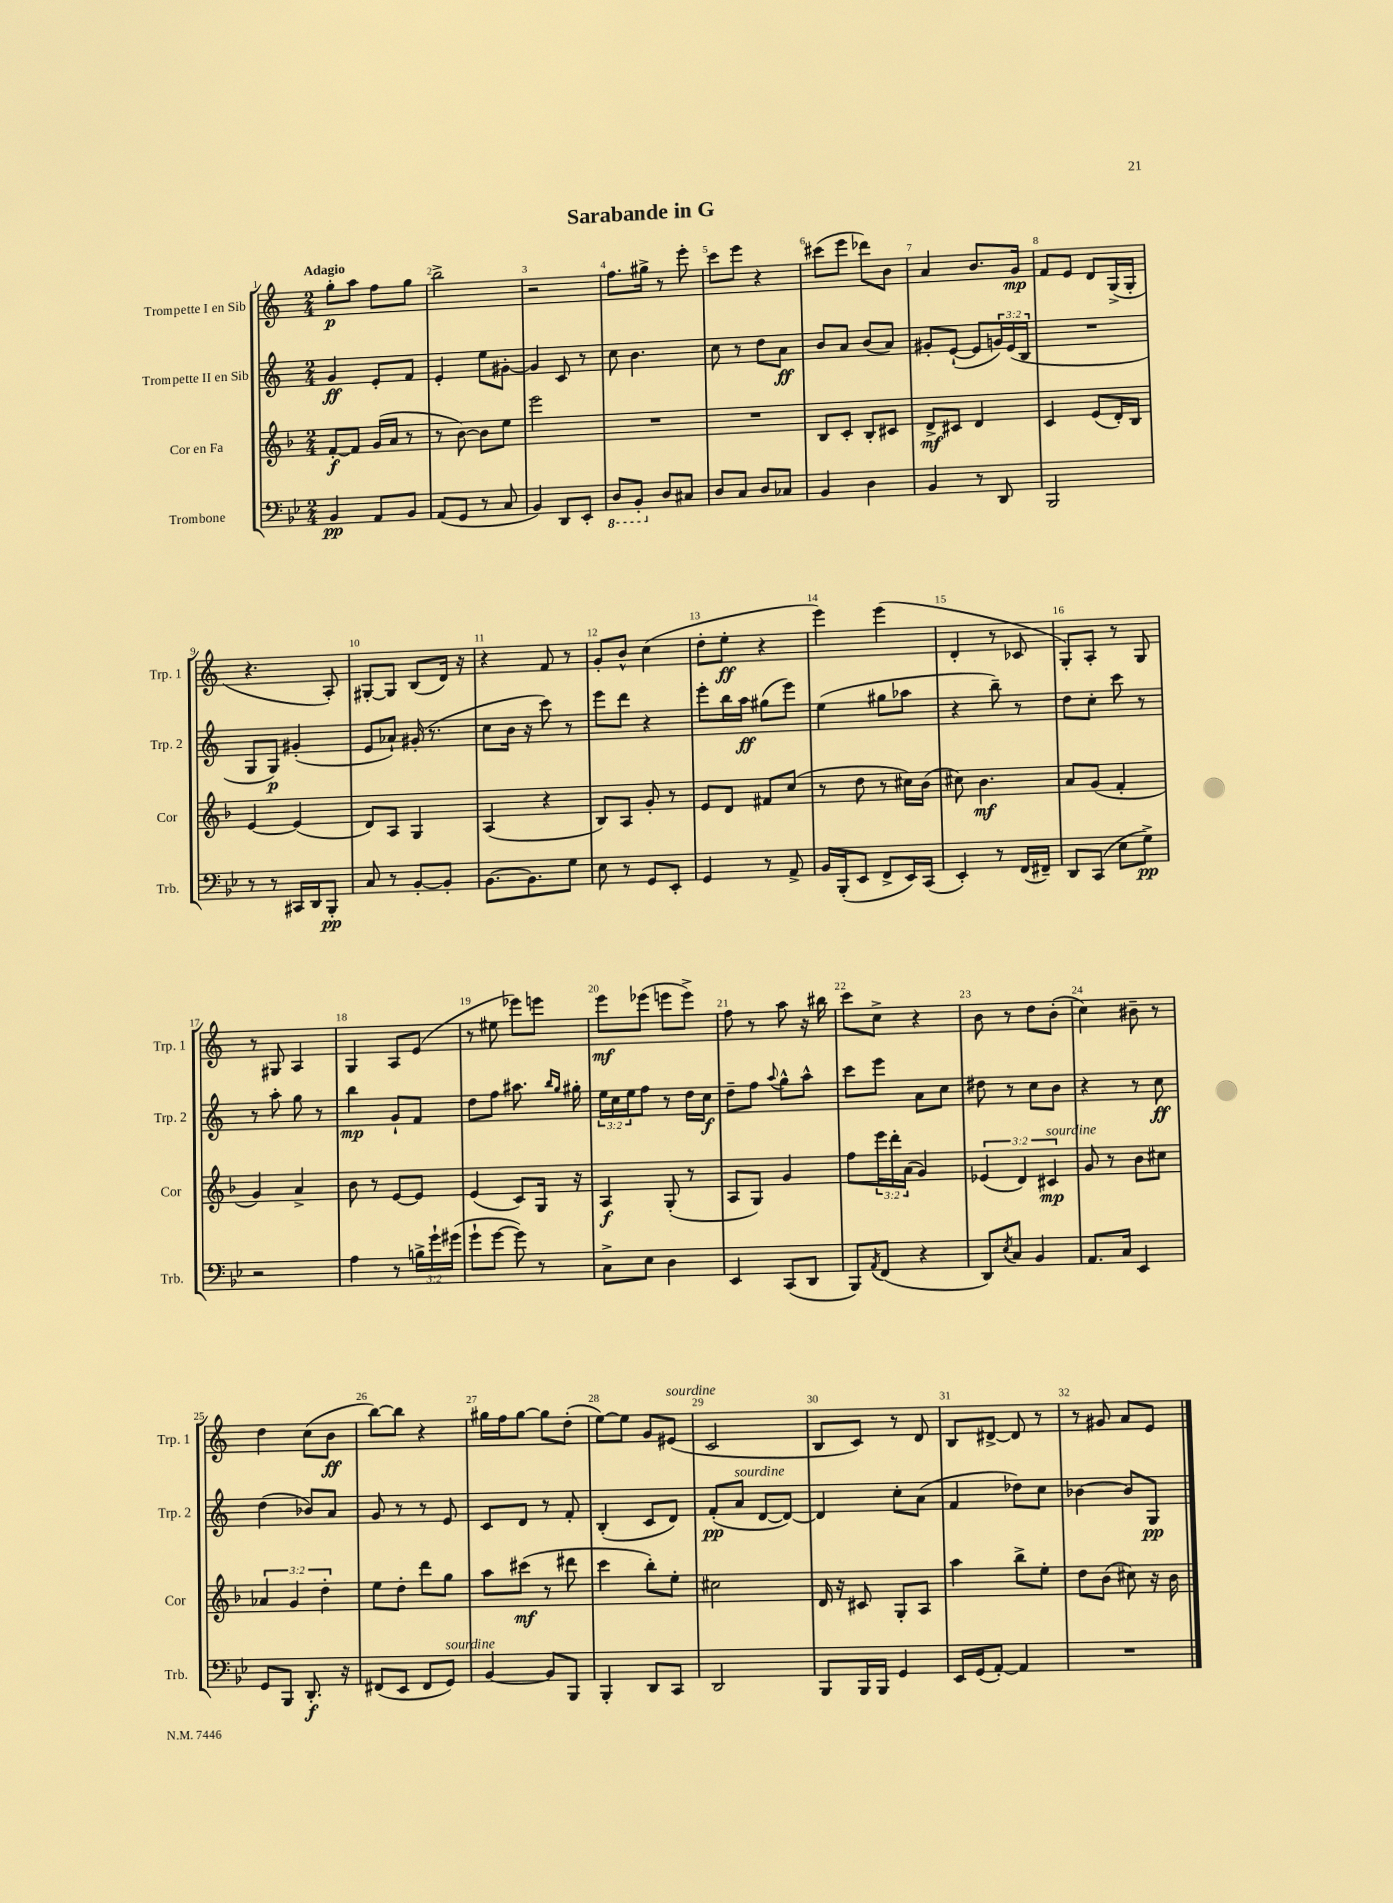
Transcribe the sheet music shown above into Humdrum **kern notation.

**kern	**dynam	**kern	**dynam	**kern	**dynam	**kern	**dynam
*part4	*part4	*part3	*part3	*part2	*part2	*part1	*part1
*staff4	*staff4	*staff3	*staff3	*staff2	*staff2	*staff1	*staff1
*I"Trombone	*	*I"Cor en Fa	*	*I"Trompette II en Sib	*	*I"Trompette I en Sib	*
*I'Trb.	*	*I'Cor	*	*I'Trp. 2	*	*I'Trp. 1	*
*clefF4	*	*clefG2	*	*clefG2	*	*clefG2	*
*k[b-e-]	*	*k[b-]	*	*k[]	*	*k[]	*
*M2/4	*	*M2/4	*	*M2/4	*	*M2/4	*
=1	=1	=1	=1	=1	=1	=1	=1
!	!	!	!	!	!	!LO:TX:a:B:t=Adagio	!
4BB-/	pp	[8f'/L	f	4g/	ff	8gg'\L	p
.	.	8f/J]	.	.	.	8aa\J	.
8AA/L	.	(16g/LL	.	8e'/L	.	8ff\L	.
.	.	16a/JJ	.	.	.	.	.
8BB-/J	.	8r	.	8f/J	.	8gg\J	.
=2	=2	=2	=2	=2	=2	=2	=2
(8AA/L	.	8r	.	4e'/	.	2bb^\	.
8GG/J	.	[8b-\)	.	.	.	.	.
8r	.	8b-\L]	.	8ee\L	.	.	.
8C/	.	8ee\J	.	[8g#X'\J	.	.	.
=3	=3	=3	=3	=3	=3	=3	=3
4BB-/)	.	2eee\	.	4g#/]	.	2r	.
8DD/L	.	.	.	8c/	.	.	.
8EE-'/J	.	.	.	8r	.	.	.
=4	=4	=4	=4	=4	=4	=4	=4
*8ba	*	*	*	*	*	*	*
8DD/L	.	2r	.	8cc\	.	8.ff\L	.
8BBB-'/J	.	.	.	4.b\	.	.	.
.	.	.	.	.	.	16gg#X^\Jk	.
*X8ba	*	*	*	*	*	*	*
8D/L	.	.	.	.	.	8r	.
8C#X/J	.	.	.	.	.	8eee'\	.
=5	=5	=5	=5	=5	=5	=5	=5
8D/L	.	2r	.	8cc\	.	8ccc\L	.
8C/J	.	.	.	8r	.	8eee\J	.
8D/L	.	.	.	8dd\L	.	4r	.
8C-X/J	.	.	.	8a\J	ff	.	.
=6	=6	=6	=6	=6	=6	=6	=6
4BB-/	.	8B-/L	.	8b/L	.	(8ccc#X\L	.
.	.	8c'/J	.	8a/J	.	8eee\J	.
4D\	.	8B-'/L	.	(8b/L	.	8ddd-X\L)	.
.	.	8c#X/J	.	8a/J)	.	8b\J	.
=7	=7	=7	=7	=7	=7	=7	=7
4BB-/	.	8d^/L	mf	8g#X'/L	.	4a/	.
.	.	8c#X/J	.	([8e`/J	.	.	.
8r	.	4d/	.	8e/L]	.	8.b/L	.
8DD/	.	.	.	24gn/L)	.	.	.
.	.	.	.	(24e/	.	.	.
.	.	.	.	.	.	16g/Jk	mp
.	.	.	.	24B/JJ	.	.	.
=8	=8	=8	=8	=8	=8	=8	=8
2BBB-/	.	4c/	.	2r	.	8f/L	.
.	.	.	.	.	.	8e/J	.
.	.	(8e/L	.	.	.	8d/L	.
.	.	16d'/L)	.	.	.	(16G^/L	.
.	.	16B-/JJ	.	.	.	16G'/JJ	.
!!LO:LB:g=z
=9	=9	=9	=9	=9	=9	=9	=9
8r	.	[4e/	.	8G/L	.	4.r	.
8r	.	.	.	8G/J)	p	.	.
16CC#X/LL	.	(4e/]	.	(4g#X'/	.	.	.
16DD/J	.	.	.	.	.	.	.
8BBB-'/J	pp	.	.	.	.	8A'/)	.
=10	=10	=10	=10	=10	=10	=10	=10
8C/	.	8d/L)	.	8e/L	.	[8G#X'/L	.
8r	.	8A/J	.	8a-X`/J)	.	8G#/J]	.
[8BB-'/L	.	4G/	.	(16g#X'/	.	(8B/L	.
.	.	.	.	8.r	.	.	.
8BB-'/J]	.	.	.	.	.	16d/Jk)	.
.	.	.	.	.	.	16r	.
=11	=11	=11	=11	=11	=11	=11	=11
[8.BB-\L	.	(4A/	.	8cc\L	.	4r	.
.	.	.	.	16b\Jk	.	.	.
8.BB-\]	.	.	.	16r	.	.	.
.	.	4r	.	8ccc\)	.	8f/	.
8G\J	.	.	.	8r	.	8r	.
=12	=12	=12	=12	=12	=12	=12	=12
8E-\	.	8B-/L)	.	8eee\L	.	8g'/L	.
8r	.	8A/J	.	8ddd\J	.	8b^^/J	.
8GG/L	.	8g'/	.	4r	.	(4cc\	.
8EE-'/J	.	8r	.	.	.	.	.
=13	=13	=13	=13	=13	=13	=13	=13
4GG/	.	8e/L	.	8eee'\L	.	8dd'\L	.
.	.	8d/J	.	16bb\L	.	8ee'\J	ff
.	.	.	.	16aa\JJ	ff	.	.
8r	.	8f#X/L	.	(8gg#X\L	.	4r	.
8AA^/	.	(8cc/J	.	8eee\J)	.	.	.
=14	=14	=14	=14	=14	=14	=14	=14
16BB-/LL	.	8r	.	(4ee\	.	4eee\)	.
(16BBB-'/J	.	.	.	.	.	.	.
8EE-/J	.	8dd\	.	.	.	.	.
8FF^/L	.	8r	.	8gg#X\L	.	(4eee\	.
16EE-/L)	.	16cc#X\LL)	.	8aa-X\J	.	.	.
(16CC/JJ	.	(16b-\JJ	.	.	.	.	.
=15	=15	=15	=15	=15	=15	=15	=15
4EE-'/)	.	8cc#X\)	.	4r	.	4d'/	.
.	.	4.b-\	mf	.	.	.	.
8r	.	.	.	8bb~\)	.	8r	.
(16FF/LL	.	.	.	8r	.	8c-X/	.
16FF#X~/JJ)	.	.	.	.	.	.	.
=16	=16	=16	=16	=16	=16	=16	=16
8DD/L	.	8a/L	.	8dd\L	.	8G'/L)	.
(8CC/J	.	(8g/J	.	8cc'\J	.	8A'/J	.
8E-\L	.	4f'/	.	8ccc\	.	8r	.
8G^\J)	pp	.	.	8r	.	8G/	.
!!LO:LB:g=z
=17	=17	=17	=17	=17	=17	=17	=17
2r	.	4g/)	.	8r	.	8r	.
.	.	.	.	8aa'\	.	8G#X/	.
.	.	4a^/	.	8gg\	.	4A/	.
.	.	.	.	8r	.	.	.
=18	=18	=18	=18	=18	=18	=18	=18
4A\	.	8b-\	.	4bb\	mp	4G/	.
.	.	8r	.	.	.	.	.
8r	.	[8e/L	.	8g`/L	.	8A/L	.
24Bn^\LL	.	8e/J]	.	8f/J	.	(8e/J	.
24g`\	.	.	.	.	.	.	.
(24g#X\JJ	.	.	.	.	.	.	.
=19	=19	=19	=19	=19	=19	=19	=19
8g`\L	.	(4e/	.	8dd\L	.	8r	.
[8g\J	.	.	.	8ff\J	.	8ee#X\	.
8g\])	.	8c/L)	.	8.aa#X\	.	8eee-X\L)	.
8r	.	16G/Jk	.	.	.	8eeen\J	.
.	.	.	.	16qqbb/LL	.	.	.
.	.	.	.	16qqgg/JJ	.	.	.
.	.	16r	.	16gg#X'\	.	.	.
=20	=20	=20	=20	=20	=20	=20	=20
8C^\L	.	4A/	f	24ee\LL	.	8eee\L	mf
.	.	.	.	24cc\	.	.	.
.	.	.	.	24ee\J	.	.	.
8E-\J	.	.	.	8ff\J	.	(8eee-X\J	.
4D\	.	(8G'/	.	8r	.	8eeen\L	.
.	.	8r	.	16dd\LL	.	8eee^\J)	.
.	.	.	.	16cc\JJ	f	.	.
=21	=21	=21	=21	=21	=21	=21	=21
4EE-/	.	8A/L	.	8dd~\L	.	8ff\	.
.	.	8G/J)	.	8ff\J	.	8r	.
.	.	.	.	8qqaa/	.	.	.
(8CC/L	.	4g/	.	8gg^^\L	.	8aa\	.
8DD/J	.	.	.	8aa^^\J	.	16r	.
.	.	.	.	.	.	16bb#X\	.
=22	=22	=22	=22	=22	=22	=22	=22
8BBB-/L)	.	8ff\L	.	8ccc\L	.	8ccc\L	.
8qAA/	.	.	.	.	.	.	.
(8FF/J	.	24eee\L	.	8eee\J	.	8cc^\J	.
.	.	24ddd'\	.	.	.	.	.
.	.	(24a\JJ	.	.	.	.	.
4r	.	4g/)	.	8a\L	.	4r	.
.	.	.	.	8cc\J	.	.	.
=23	=23	=23	=23	=23	=23	=23	=23
8DD/L)	.	(6e-X/	.	8dd#X\	.	8b\	.
8qE-/	.	.	.	.	.	.	.
8C/J	.	.	.	8r	.	8r	.
.	.	6d/)	.	.	.	.	.
4BB-/	.	.	.	8cc\L	.	8dd\L	.
!	!	!LO:TX:a:i:t=sourdine	!	!	!	!	!
.	.	6c#X/	mp	.	.	.	.
.	.	.	.	8b\J	.	(8b'\J	.
=24	=24	=24	=24	=24	=24	=24	=24
8.AA/L	.	8g/	.	4r	.	4cc\)	.
.	.	8r	.	.	.	.	.
16C/Jk	.	.	.	.	.	.	.
4EE-/	.	8b-\L	.	8r	.	8b#X~\	.
.	.	8cc#X\J	.	8cc\	ff	8r	.
!!LO:LB:g=z
=25	=25	=25	=25	=25	=25	=25	=25
8GG/L	.	6a-X/	.	(4dd\	.	4dd\	.
8BBB-/J	.	.	.	.	.	.	.
.	.	6g/	.	.	.	.	.
8.DD'/	f	.	.	8b-X/L)	.	(8cc\L	.
.	.	6dd'\	.	.	.	.	.
.	.	.	.	8a/J	.	8b\J	ff
16r	.	.	.	.	.	.	.
=26	=26	=26	=26	=26	=26	=26	=26
(8FF#X/L	.	8ee\L	.	8g/	.	[8bb\L)	.
8EE-/J	.	8dd'\J	.	8r	.	8bb\J]	.
8FF#/L	.	8ddd\L	.	8r	.	4r	.
!LO:TX:a:i:t=sourdine	!	!	!	!	!	!	!
8GG/J)	.	8gg\J	.	8e/	.	.	.
=27	=27	=27	=27	=27	=27	=27	=27
[4BB-/	.	8aa\L	.	8c/L	.	16gg#X\LL	.
.	.	.	.	.	.	16ff\J	.
.	.	(8ccc#X\J	mf	8d/J	.	[8gg#\J	.
8BB-/L]	.	8r	.	8r	.	8gg#\L]	.
8BBB-/J	.	8ddd#X\	.	8f'/	.	(8dd'\J	.
=28	=28	=28	=28	=28	=28	=28	=28
4BBB-'/	.	4ccc\	.	(4B'/	.	[8ee\L)	.
.	.	.	.	.	.	8ee\J]	.
8DD/L	.	8bb-'\L)	.	8c/L	.	8g/L	.
!	!	!	!	!	!	!LO:TX:a:i:t=sourdine	!
8CC/J	.	8ee'\J	.	8d/J)	.	(8e#X/J	.
=29	=29	=29	=29	=29	=29	=29	=29
2DD/	.	2cc#X\	.	(8f'/L	pp	2c/	.
!	!	!	!	!LO:TX:a:i:t=sourdine	!	!	!
.	.	.	.	8a/J	.	.	.
.	.	.	.	[8d/L	.	.	.
.	.	.	.	8d/J_)	.	.	.
=30	=30	=30	=30	=30	=30	=30	=30
8BBB-/L	.	16d/	.	4d/]	.	8B/L	.
.	.	16r	.	.	.	.	.
16BBB-/L	.	8c#X/	.	.	.	8c/J)	.
16BBB-/JJ	.	.	.	.	.	.	.
4GG/	.	8G'/L	.	8cc'\L	.	8r	.
.	.	8A/J	.	(8a\J	.	8d/	.
=31	=31	=31	=31	=31	=31	=31	=31
16EE-/LL	.	4aa\	.	4f/	.	8B/L	.
(16GG/J	.	.	.	.	.	.	.
[8AA'/J)	.	.	.	.	.	[8d#X^/J	.
4AA/]	.	8bb-^\L	.	8dd-X\L)	.	8d#/]	.
.	.	8ee'\J	.	8cc\J	.	8r	.
=32	=32	=32	=32	=32	=32	=32	=32
2r	.	8dd\L	.	[4b-X\	.	8r	.
.	.	(8b-\J	.	.	.	8g#X/	.
.	.	8cc#X\)	.	8b-/L]	.	8a/L	.
.	.	16r	.	8G/J	pp	8e/J	.
.	.	16b-\	.	.	.	.	.
==	==	==	==	==	==	==	==
*-	*-	*-	*-	*-	*-	*-	*-
